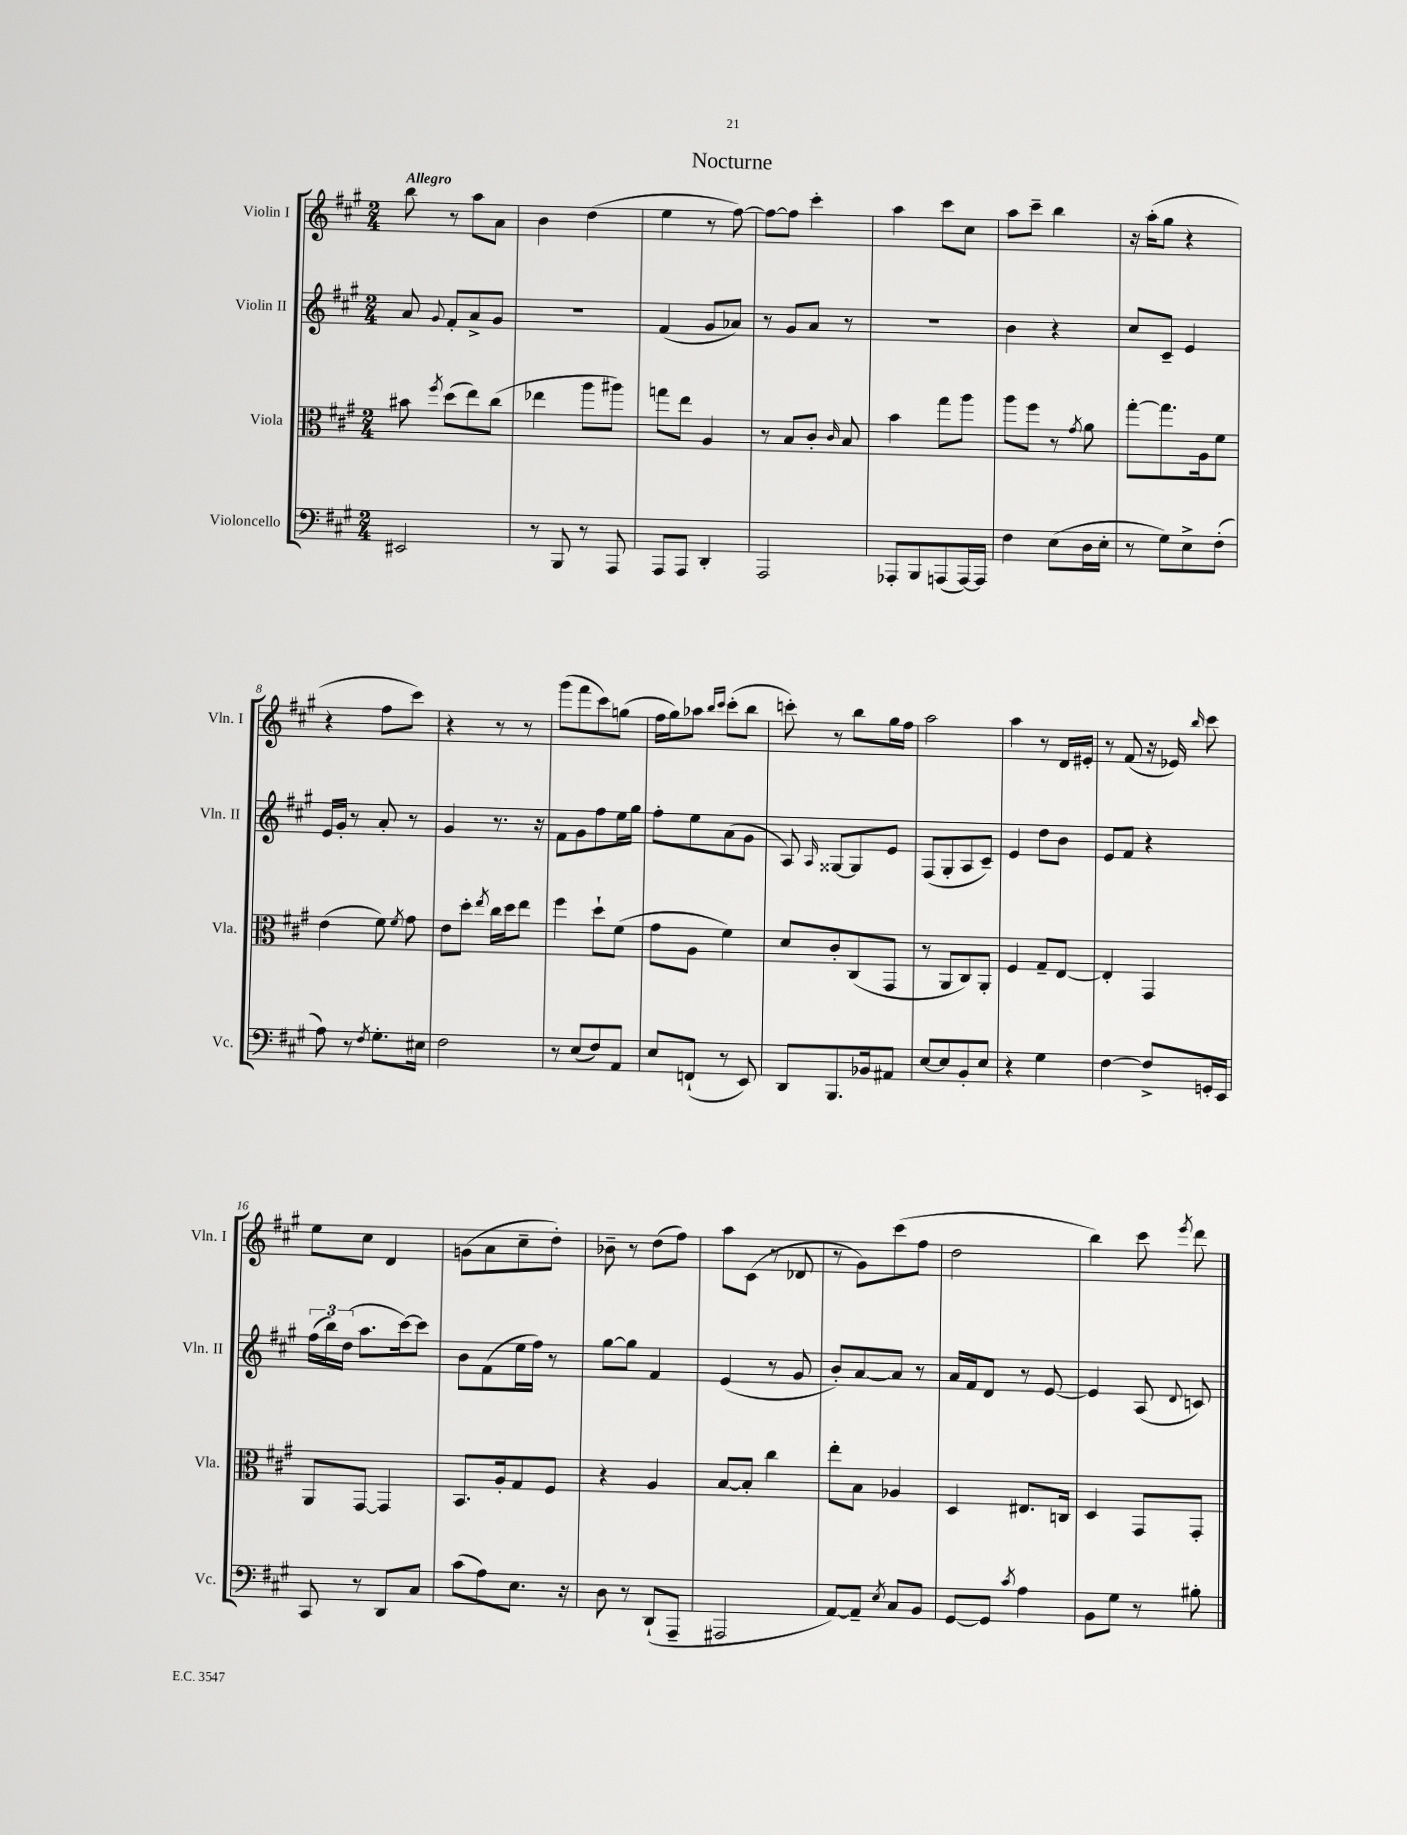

**kern	**kern	**kern	**kern
*part4	*part3	*part2	*part1
*staff4	*staff3	*staff2	*staff1
*I"Violoncello	*I"Viola	*I"Violin II	*I"Violin I
*I'Vc.	*I'Vla.	*I'Vln. II	*I'Vln. I
*clefF4	*clefC3	*clefG2	*clefG2
*k[f#c#g#]	*k[f#c#g#]	*k[f#c#g#]	*k[f#c#g#]
*M2/4	*M2/4	*M2/4	*M2/4
=1	=1	=1	=1
!	!	!	!LO:TX:a:B:t=Allegro
2EE#X/	8b#X\	8a/	8bb\
.	8qff#/	8qqg#/	.
.	(8dd\L	8f#'/L	8r
.	8ee\)	8a^/	8aa\L
.	(8cc#\J	8g#/J	8a\J
=2	=2	=2	=2
8r	4ee-X\	2r	4b\
8BBB/	.	.	.
8r	8aa\L	.	(4dd\
8AAA/	8aa#X\J)	.	.
=3	=3	=3	=3
8AAA/L	8ggn\L	(4f#/	4ee\
8AAA/J	8ee\J	.	.
4DD'/	4A/	8g#/L	8r
.	.	8a-X/J)	[8ff#\)
=4	=4	=4	=4
2AAA/	8r	8r	8ff#\L_
.	8B/L	8g#/L	8ff#\J]
.	8c#'/J	8a/J	4ccc#'\
.	16qqc#/	.	.
.	8B/	8r	.
=5	=5	=5	=5
8AAA-X'/L	4b\	2r	4aa\
8BBB/	.	.	.
(8AAAn/	8gg#\L	.	8ccc#\L
[16AAA/L)	8aa\J	.	8cc#\J
16AAA/JJ]	.	.	.
=6	=6	=6	=6
4F#\	8aa\L	4b\	8aa\L
.	8ff#\J	.	8ccc#~\J
(8E\L	8r	4r	4bb\
.	8qg#/	.	.
16D\L	8a\	.	.
16E'\JJ	.	.	.
=7	=7	=7	=7
8r	[8gg#'\L	8cc#/L	16r
.	.	.	(16aa'\KL
8G#\L)	8.gg#\]	8c#~/J	8gg#\J
8E^\	.	4e/	4r
.	16A\k	.	.
(8F#'\J	8f#\J	.	.
!!LO:LB:g=z
=8	=8	=8	=8
8A\)	(4e\	16e/LL	4r
.	.	16g#'/JJ	.
8r	.	8r	.
8qF#/	.	.	.
8.G#'\L	8f#\)	8a'/	8ff#\L
.	8qf#/	.	.
.	8g#\	8r	8ccc#\J)
16E#X\Jk	.	.	.
=9	=9	=9	=9
2F#\	8e\L	4g#/	4r
.	8dd'\J	.	.
.	8qee/	.	.
.	16cc#\LL	8.r	8r
.	16dd\J	.	.
.	8ee\J	.	8r
.	.	16r	.
=10	=10	=10	=10
8r	4ff#\	8f#\L	(8ggg#\L
(8E/L	.	8g#\	8fff#\
8F#/)	8dd`\L	8ff#\	8ccc#\)
8AA/J	(8f#\J	16ee\L	(8ggn\J
.	.	16gg#\JJ	.
=11	=11	=11	=11
8E/L	8g#\L	8ff#'\L	16ff#\LL
.	.	.	16gg#\J)
(8FFn`/J	8A\J	8ee\	8aa-X\J
.	.	.	16qqbb/LL
.	.	.	16qqccc#/JJ
8r	4f#\)	(8a\	(8ccc#'\L
8EE/)	.	8g#\J	8bb\J
=12	=12	=12	=12
8DD/L	8d/L	8A/)	8cccn'\)
.	.	16qqA/	.
8.BBB/	8c#'/	[8G##X/L	8r
.	(8C#/	8G##/]	8bb\L
16BB-X/k	.	.	.
8AA#X/J	8GG#/J	8e/J	16gg#\L
.	.	.	16ff#\JJ
=13	=13	=13	=13
[8E/L	8r	(8F#/L	2aa\
8E/]	8AA/L	8G#'/	.
8BB'/	8C#/)	8A/	.
8E/J	8AA'/J	8c#~/J)	.
=14	=14	=14	=14
4r	4F#/	4e/	4aa\
4G#\	8G#~/L	8dd\L	8r
.	[8E/J	8b\J	16d/LL
.	.	.	16e#X'/JJ
=15	=15	=15	=15
[4F#\	4E'/]	8e/L	8r
.	.	8f#/J	(8f#/
8F#^/L]	4GG#/	4r	16r
.	.	.	16e-X/)
.	.	.	16qqbb/
16GGn'/L	.	.	8ccc#\
16EE/JJ	.	.	.
!!LO:LB:g=z
=16	=16	=16	=16
8CC#/	8AA/L	(24ff#\LL	8ee\L
.	.	24bb\)	.
.	.	(24dd\JJ	.
8r	[8GG#/J	8.aa\L	8cc#\J
8DD/L	4GG#/]	.	4d/
.	.	[16ccc#\k)	.
8C#/J	.	8ccc#\J]	.
=17	=17	=17	=17
(8c#\L	8.BB/L	8b\L	(8gn\L
8A\)	.	(8f#\	8a\
.	16A'/k	.	.
8.E\J	8G#/	16ee\L	8cc#~\
.	.	16ff#\JJ)	.
.	8F#/J	8r	8dd'\J)
16r	.	.	.
=18	=18	=18	=18
8D\	4r	[8gg#\L	8b-X~\
8r	.	8gg#\J]	8r
(8DD`/L	4A/	4f#/	(8dd\L
8AAA~/J	.	.	8ff#\J)
=19	=19	=19	=19
2AAA#X/	[8B/L	(4e/	8aa\L
.	8B'/J]	.	(8c#\J
.	4cc#\	8r	8r
.	.	8g#/	8d-X/
=20	=20	=20	=20
[8AA/L)	8ee'\L	8b'/L)	8r
8AA~/J]	8B\J	[8a/	8g#\L)
8qE/	.	.	.
8C#/L	4A-X/	8a/J]	(8ccc#\
8BB/J	.	8r	8ff#\J
=21	=21	=21	=21
[8GG#/L	4D/	16a/LL	2dd\
.	.	16f#/J	.
8GG#/J]	.	8d/J	.
8qc#/	.	.	.
4A\	8.E#X/L	8r	.
.	.	[8e/	.
.	16Cn/Jk	.	.
=22	=22	=22	=22
8BB\L	4D/	4e/]	4bb\)
8G#\J	.	.	.
8r	8GG#/L	(8A/	8ccc#\
.	.	8qqd/	8qeee/
8B#X'\	8GG#'/J	8cn/)	8ddd\
==	==	==	==
*-	*-	*-	*-
